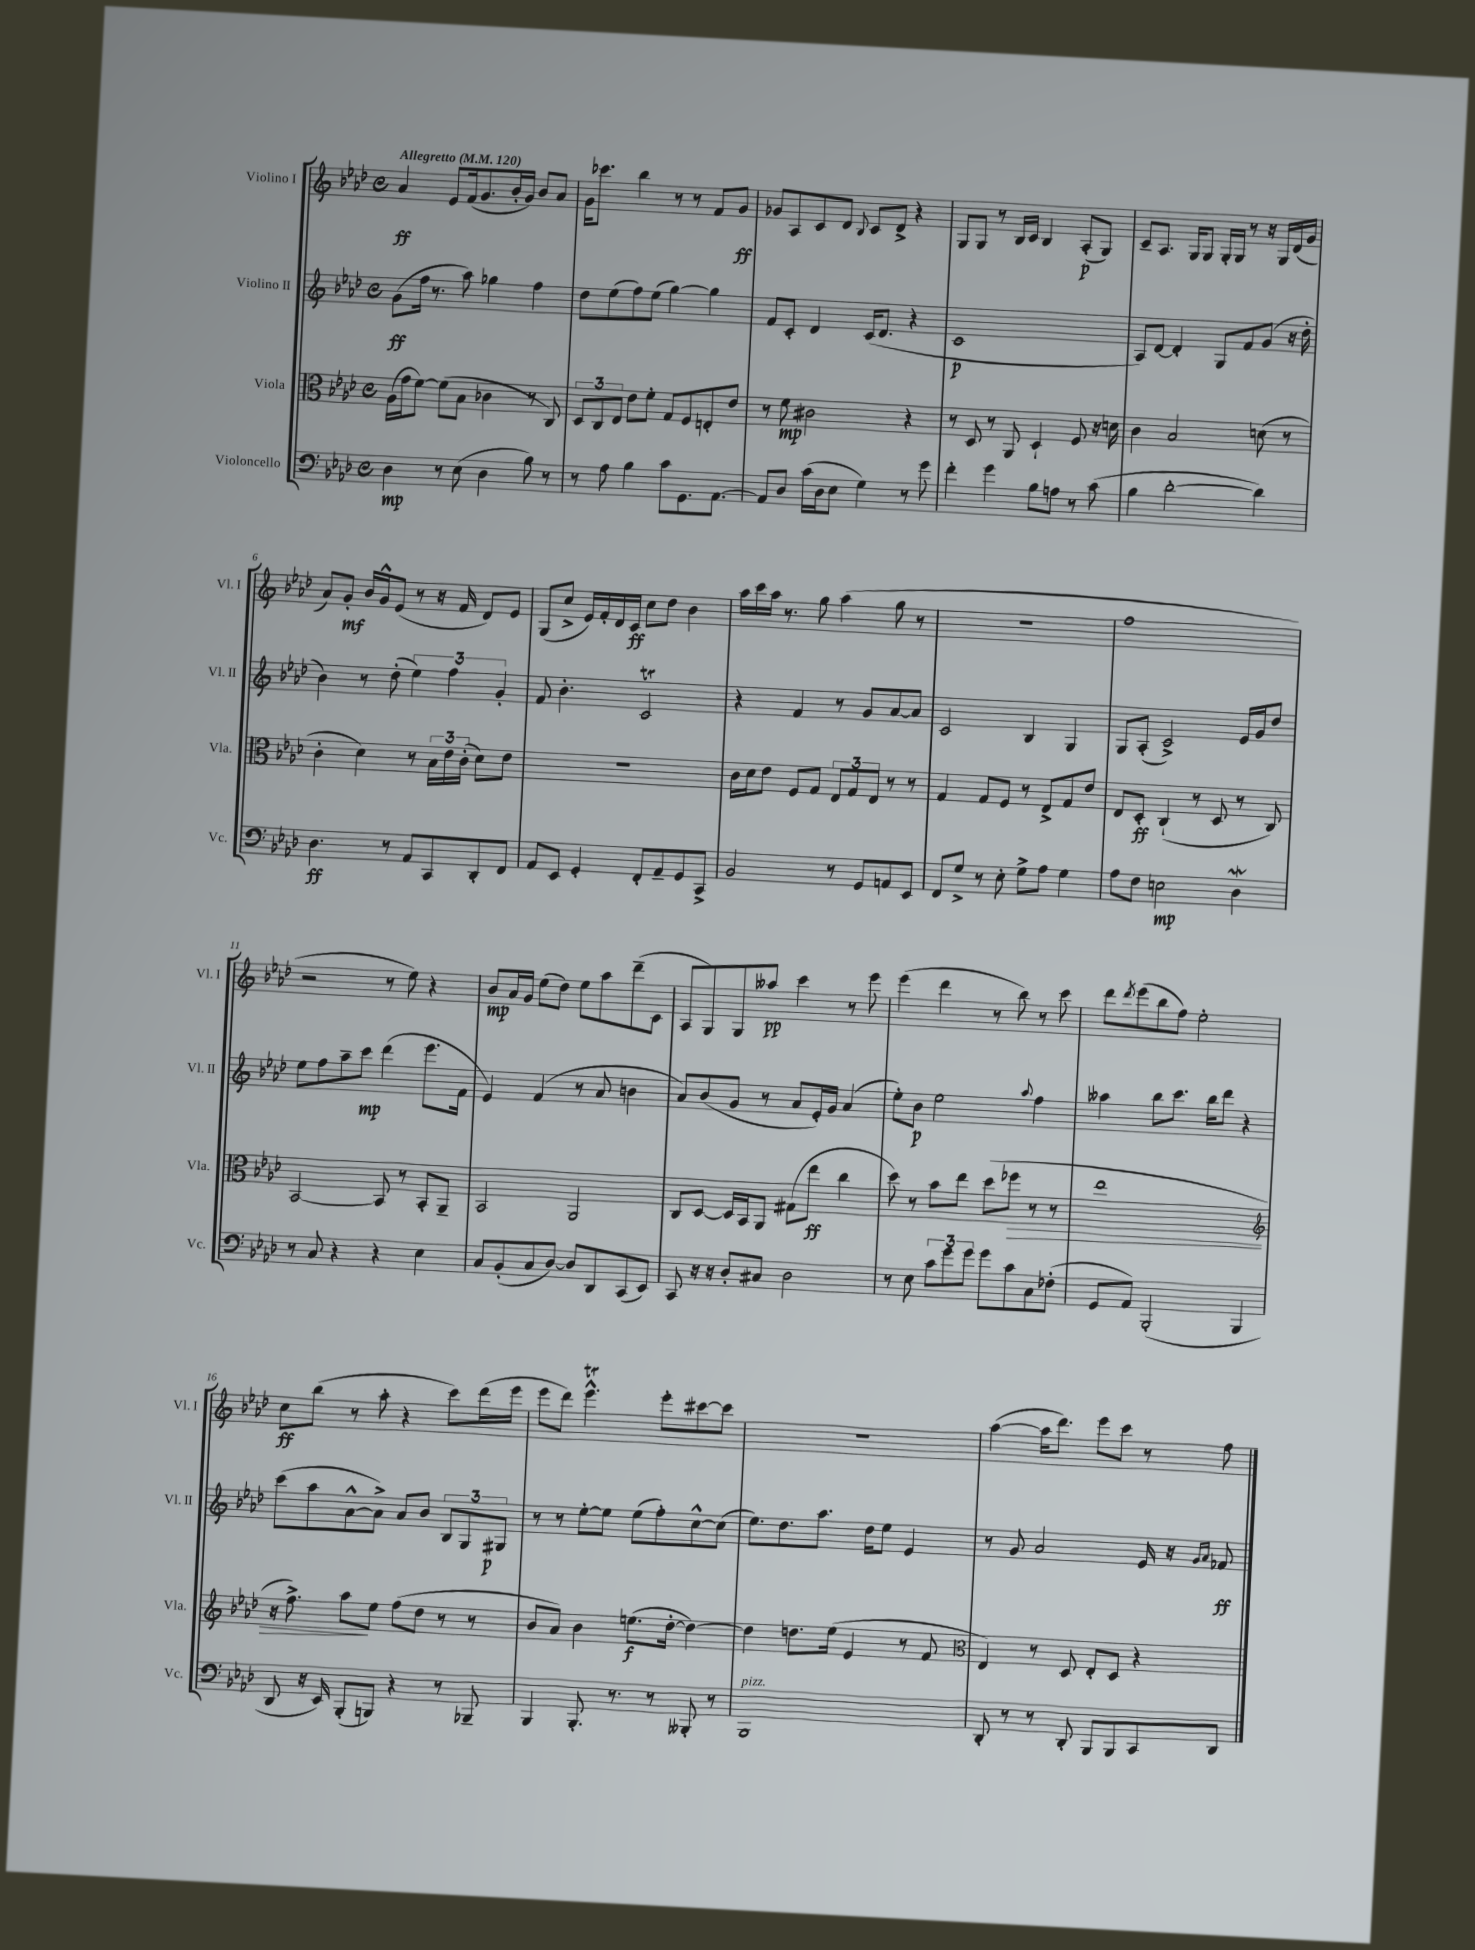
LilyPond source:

<<
\new StaffGroup <<
\new Staff = "s0" \with { instrumentName = "Violino I" shortInstrumentName = "Vl. I" } {
    \clef treble \key aes \major \defaultTimeSignature \time 4/4 \tempo "Allegretto" 4 = 120
    aes'4\ff ees'8 f'16( g'8. bes'16-. g'16) bes'8 aes'8 |
    g'16 ces'''8. bes''4 r8 r8 f'8 g'8\ff |
    ges'8 aes8 c'8 des'8 \appoggiatura { bes8 } c'8 des'8-> r4 |
    g8 g8 r8 bes16 c'16 bes4 aes8-.\p( g8) |
    c'8-- aes8. g16 g8 g16-. g16 r8 r16 g16 des'16( g'16 |
    aes'8) g'8-.\mf bes'16 g'16-^ ees'8( r8 r16 f'16 des'8) ees'8 |
    g8( c''8-> ees'16) f'16-. des'16 c'16\ff c''8 des''8 bes'4 |
    aes''16 c'''16 aes''16 r8. g''8 aes''4( g''8 r8 |
    R1 |
    f''1 |
    r2 r8 ees''8) r4 |
    bes'8\mp aes'16 g'16 ees''8( des''8) ees''8 aes''8 des'''8--( c'8 |
    aes8 g8) g8 aeses''8\pp c'''4 r8 ees'''8 |
    ees'''4( des'''4 r8 bes''8) r8 c'''8 |
    des'''8 \acciaccatura { des'''8 } ees'''8( bes''8 f''8) ees''2-. |
    c''8\ff bes''8( r8 aes''8-. r4 c'''8) des'''16( ees'''16 |
    ees'''8 des'''8) ees'''4.-^\trill ees'''8-. cis'''8~ cis'''8 |
    R1 |
    aes''4~( aes''16 des'''8.) ees'''8 c'''8 r8 f''8 \bar "|." |
}
\new Staff = "s1" \with { instrumentName = "Violino II" shortInstrumentName = "Vl. II" } {
    \clef treble \key aes \major \defaultTimeSignature \time 4/4
    g'8\ff( f''16 r8. aes''8) ges''4 f''4 |
    des''8 ees''8( f''8) ees''8( g''4~) g''4 |
    f'8 c'8-. des'4 c'16( des'8. r4 |
    c'1\p |
    aes8) des'8~ des'4-. g8 f'8 g'8( r16 des''16-. |
    bes'4) r8 des''8-.( \tuplet 3/2 { ees''4) f''4 g'4-. } |
    f'8 bes'4.-. c'2\trill |
    r4 f'4 r8 g'8 aes'8~ aes'8 |
    c'2 bes4 g4 |
    g8 aes8-.( c'2->) ees'16 g'16 des''8 |
    ees''8 f''8 aes''8-- c'''8\mp des'''4( ees'''8. f'16 |
    ees'4) f'4( r8 aes'8 b'4 |
    aes'8) bes'8( g'8 r8 aes'8 ees'16-.) g'16 aes'4( |
    ees''8-.) bes'8\p ees''2 \appoggiatura { aes''8 } f''4 |
    aeses''4 bes''8 c'''8. bes''16 des'''8 r4 |
    c'''8( aes''8 aes'8~-^ aes'8->) aes'8 bes'8 \tuplet 3/2 { bes8 g8 gis8\p } |
    r8 r8 ees''8~-. ees''8 ees''8( f''8-.) c''8~-^ c''8( |
    ees''8.) des''8. aes''8. des''16 ees''8 ees'4 |
    r8 g'8 aes'2 ees'16 r16 \grace { g'16 aes'16 } fes'8\ff \bar "|." |
}
\new Staff = "s2" \with { instrumentName = "Viola" shortInstrumentName = "Vla." } {
    \clef alto \key aes \major \defaultTimeSignature \time 4/4
    aes16( g'16 f'8~) f'8( bes8 ces'4 r8 c8) |
    \tuplet 3/2 { des8 c8 ees8 } ees'8 f'8-. g8 f8 e8-. ees'8 |
    r8 f'8\mp cis'2 r4 |
    r8 des8 r8 aes,8 des4-! f8 r16 d'16 |
    c'4 bes2 d'8( r8 |
    c'4-. des'4) r8 \tuplet 3/2 { bes16 ees'16 c'16-.( } des'8) ees'8 |
    R1 |
    c'16 des'16 ees'8 f8 g8 \tuplet 3/2 { ees8 g8 ees8 } r8 r8 |
    g4 g8 f8 r8 ees8-> g8 ees'8 |
    ees8 des8-.\ff c4-!( r8 des8 r8 c8) |
    bes,2~ bes,8 r8 bes,8-. aes,8-- |
    bes,2 aes,2 |
    c8 des8~ des16 bes,16 aes,8 gis8( ees''8\ff c''4 |
    des''8) r8 bes'8 ees''8 des''8( fes''8\> r8 r8 |
    ees''1 |
    \clef treble r16 f''8.->) aes''8\! ees''8 f''8( des''8 r8 r8 |
    bes'8 aes'8) bes'4 e''8.\f( des''16~-. des''4~) |
    des''4 d''8. ees''16( ees'4 r8 f'8 |
    \clef alto ees4) r8 des8 ees8-. des8 r4 \bar "|." |
}
\new Staff = "s3" \with { instrumentName = "Violoncello" shortInstrumentName = "Vc." } {
    \clef bass \key aes \major \defaultTimeSignature \time 4/4
    des4\mp r8 ees8( des4 bes8) r8 |
    r8 aes8 bes4 c'8 g,8. aes,8.~ |
    aes,8 des8 c'16( des16 ees8 g4) r8 g'8 |
    f'4-. g'4 bes8 a8 r8 c'8( |
    bes4 des'2~-. des'4) |
    des4.\ff r8 aes,8 c,8 des,8-. f,8 |
    aes,8 ees,8 g,4-. f,8-. aes,8-- g,8 c,8-> |
    bes,2 r8 g,8 a,8 ees,8 |
    f,8 g8-> r8 ees8-. g8-> aes8 g4 |
    aes8 f8 e2\mp des4\mordent |
    r8 c8 r4 r4 ees4 |
    c8 bes,8-.( c8 des8~) des8 des,8 c,8( ees,8) |
    c,8 r16 r16 des8-. cis8 des2 |
    r8 ees8 \tuplet 3/2 { c'8 g'8 g'8 } g'8 c'8 c8 fes8-.( |
    g,8 aes,8) bes,,2-.( bes,,4 |
    des,8 r16 ees,16) bes,,8-.( b,,8) r4 r8 bes,,8-- |
    bes,,4 bes,,8.-. r8. r8 beses,,8-. r8 |
    bes,,1^\markup { \italic "pizz." } |
    des,8-. r8 r8 des,8-. bes,,8 bes,,8 c,8 des,8 \bar "|." |
}
>>
>>
